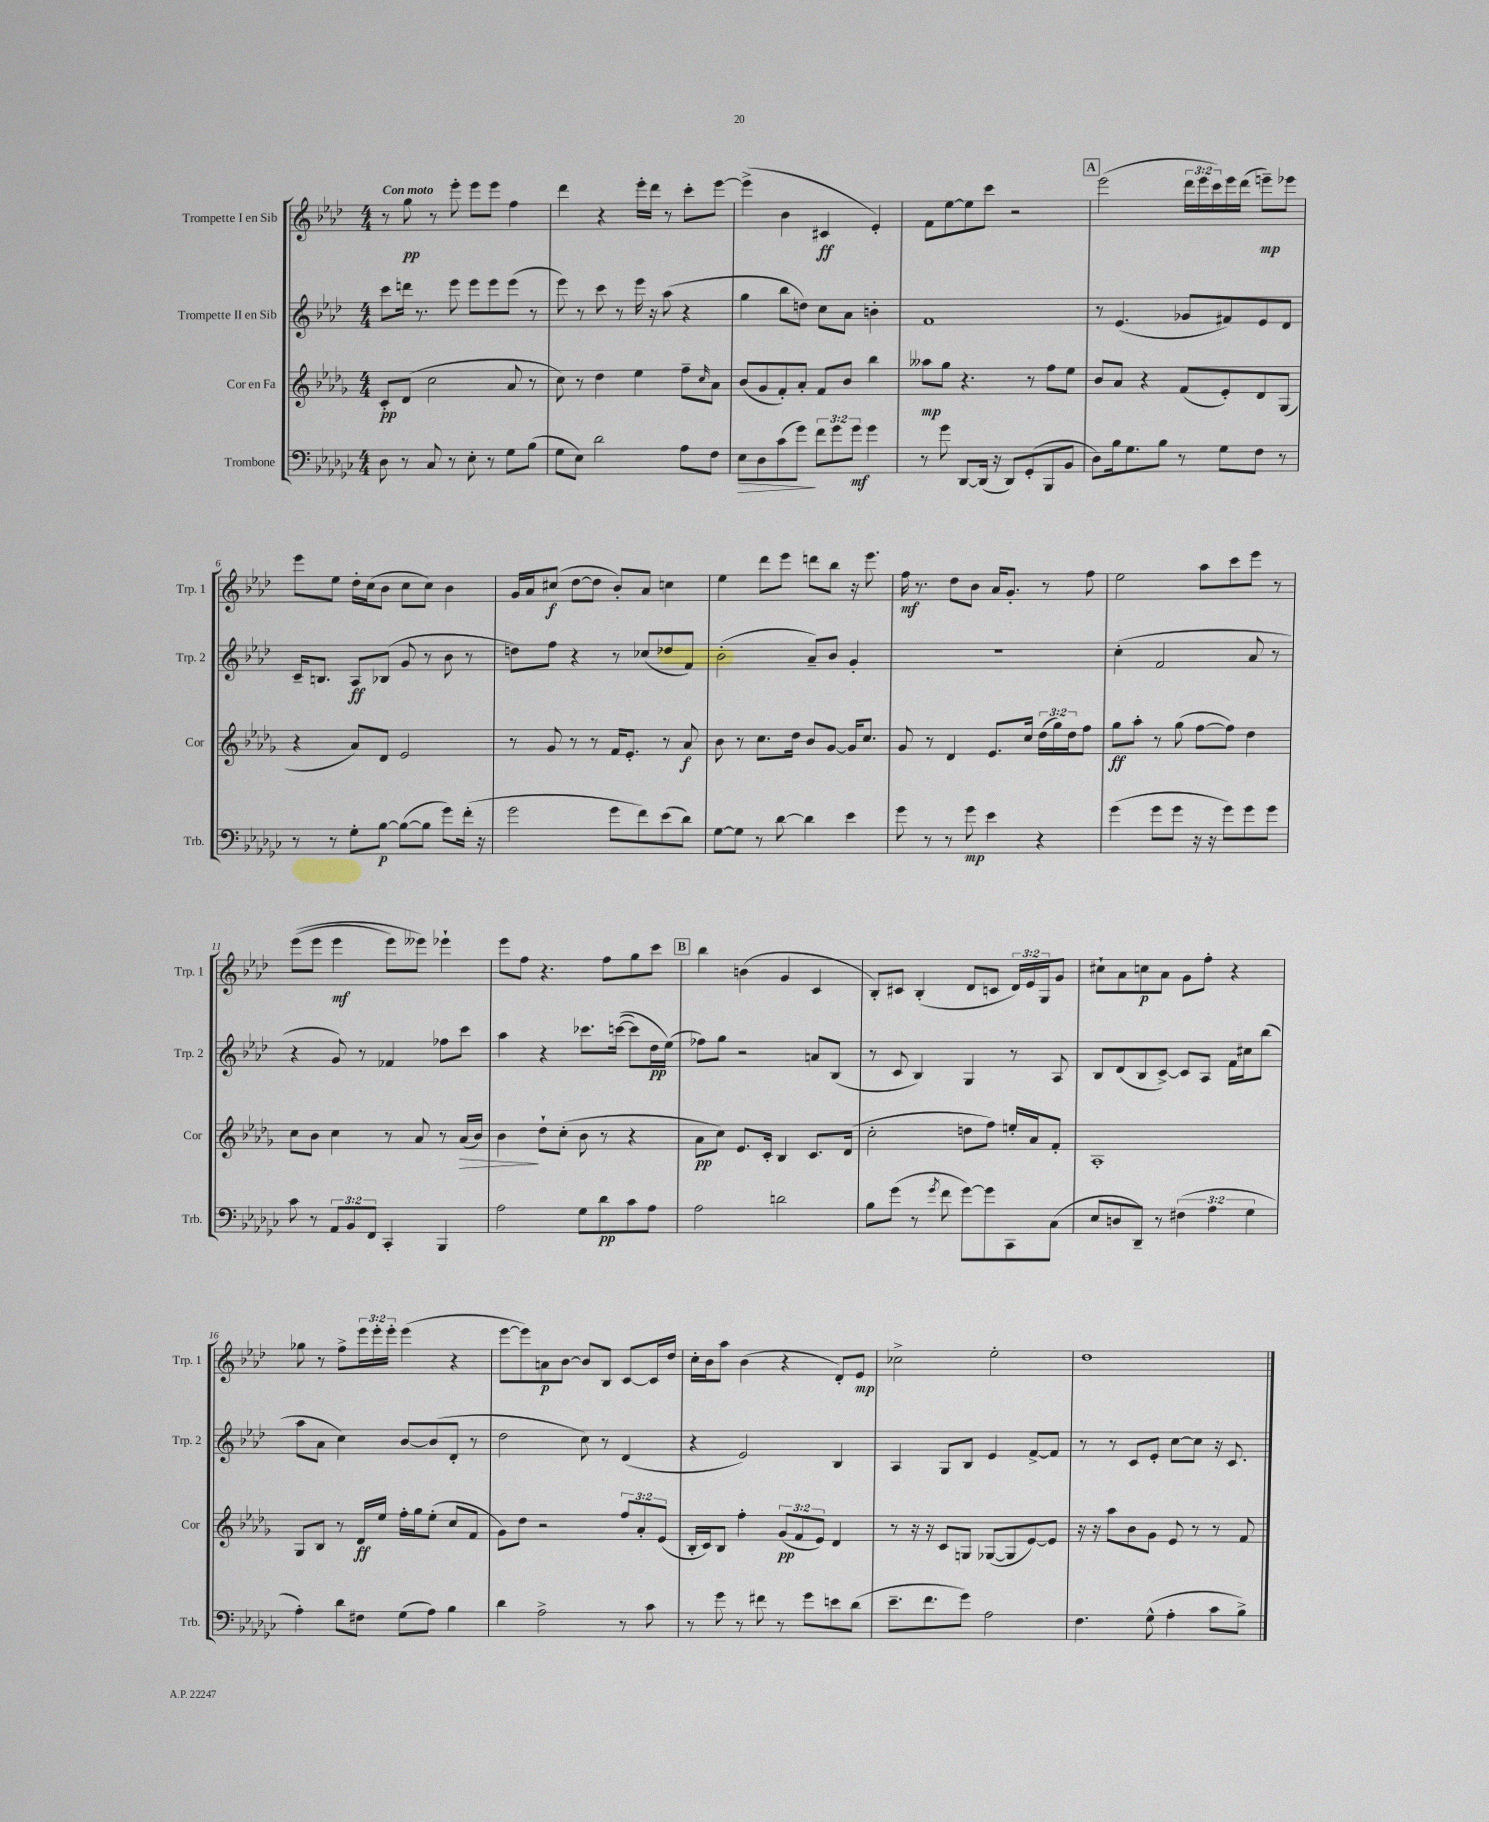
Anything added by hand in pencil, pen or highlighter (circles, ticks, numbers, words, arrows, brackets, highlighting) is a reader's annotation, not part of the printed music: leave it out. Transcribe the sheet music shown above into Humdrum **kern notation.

**kern	**kern	**kern	**kern
*staff4	*staff3	*staff2	*staff1
*clefF4	*clefG2	*clefG2	*clefG2
*k[b-e-a-d-g-c-]	*k[b-e-a-d-g-]	*k[b-e-a-d-]	*k[b-e-a-d-]
*M4/4	*M4/4	*M4/4	*M4/4
8D-	8c'	8ccc	8r
8r	(8d-	16ddd	8gg
.	.	8.r	.
8C-	2cc	.	8r
8r	.	8eee-	8eee-'
8E-'	.	8eee-	8eee-
8r	.	8eee-	8eee-
8G-	8a-	(8eee-	4ff
(8B-	8r	8r	.
=	=	=	=
8G-	8cc)	8eee-)	4ddd-
8E-)	8r	8r	.
2d-	4dd-	8ccc	4r
.	.	8r	.
.	4ee-	16eee-	16eee-'
.	.	16r	16ddd-
.	.	(8aa-	8r
8A-	8ff~	4r	8ccc'
.	16qqcc	.	.
8F	8a-	.	[8eee-
=	=	=	=
8E-	(8b-	4gg	(4eee-^]
8D-	8g-	.	.
(8c-	8f')	8bb-	4b-
8g-)	8a-'	8dd)	.
12f	8f	8cc	4c#
12g-	.	.	.
.	8b-	8a-	.
12g-	.	.	.
4g-	4bb-	4b'	4e-')
=	=	=	=
8r	8aa--	1f	8f
8g-	8gg-	.	[8ee-
[8DD-	4.r	.	8ee-]
(16DD-]	.	.	8ccc
16r	.	.	.
8DD-)	.	.	2r
(8GG-'	8r	.	.
8BBB-	8ff	.	.
8BB-	8ee-	.	.
=	=	=	=
8D-)	8b-	8r	(2eee-
16B-	8a-	(4.e-	.
8.G-	.	.	.
.	4r	.	.
8B-	.	.	.
8r	(8f	8g-	24ddd-
.	.	.	24eee-
.	.	.	24ccc)
8G-	8e-')	8f#)	16eee-
.	.	.	(16ddd-
8F	8d-	8e-	8eee~)
8r	(8G-	8d-	8eee-
=	=	=	=
8r	4r	16c~	8eee-
.	.	8.B	.
8r	.	.	8ee-
8G-'	8a-)	8A-	16dd-'
.	.	.	(16cc
[8B-	8d-	(8B-	8b-
(8B-_	2e-	8g	8cc
8B-]	.	8r	8cc)
8g-)	.	8b-	4b-
(16f'	.	8r	.
16r	.	.	.
=	=	=	=
2g-	8r	8dd)	16g
.	.	.	16a-
.	8g-	8ff	(8cc#
.	8r	4r	[8dd-
.	8r	.	8dd-]
8g-	16f	8r	8b-')
.	8.e-'	.	.
8f)	.	(8cc-	8a-
(8e-	8r	8dd-	4cc
8d-)	8a-	8f)	.
=	=	=	=
[8G-	8b-	(2b-'	4ee-
8G-]	8r	.	.
8r	8.cc	.	8ddd-
[8d-	.	.	8eee-
.	16dd-	.	.
4d-]	8b-	8a-~)	8ddd
.	[8g-	8b-	8bb-
4e-	16g-]	4g'	16r
.	8.cc	.	8.eee-
=	=	=	=
8g-	8g-	1r	16ff
.	.	.	8.r
8r	8r	.	.
8r	4d-	.	8dd-
8g-	.	.	8b-
4e-	8.e-	.	16a-
.	.	.	8.g'
.	16cc	.	.
4r	(24dd-	.	8r
.	24gg-)	.	.
.	24dd-	.	.
.	8ff	.	8ff
=	=	=	=
(4g-	8gg-	(4cc'	2ee-
.	8aa-'	.	.
8g-	8r	2f	.
8g-	(8gg-	.	.
16r	[8ff	.	8aa-
16r	.	.	.
8g-)	8ff])	.	8ccc
8g-	4dd-	8a-	8eee-
8g-	.	8r	8r
=	=	=	=
8c-	8cc	4r	&((8eee-
8r	8b-	.	8eee-
12AA-	4cc	8g)	4eee-
12BB-	.	.	.
.	.	8r	.
12FF	.	.	.
4CC-'	8r	4f-	8eee-)
.	8a-	.	8eee--&)
4BBB-	8r	8ff-	4eee-`
.	(16a-	8ccc	.
.	16b-)	.	.
=	=	=	=
2A-	4b-	4aa-	8eee-
.	.	.	8ff
.	8dd-`	4r	4.r
.	(8cc'	.	.
8G-	8b-	8.ccc-	.
8d-	8r	.	8ff
.	.	&(([16ccc	.
8c-	4r	8ccc])	8gg
8A-	.	16dd-	8ccc
.	.	(16ee-&)	.
=	=	=	=
2A-	8a-	8ff-)	4bb-
.	8cc)	8gg	.
.	8.e-	2r	(4b
.	16c'	.	.
2d	4B-	.	4g
.	8.c	8a	4c
.	.	(8B-	.
.	(16d-	.	.
=	=	=	=
8B-	2cc'	8r	8B-')
(8g-	.	8c	8c#
8r	.	4B-)	(4B-'
8qg-	.	.	.
8f	.	.	.
[8g-)	8dd	4G	8d-
8g-]	8ff)	.	8c
8CC-	16ee'	8r	24d-)
.	.	.	24e-
.	16a-	.	.
.	.	.	24G
(8C-	8f'	8A-	8g
=	=	=	=
8E-	1A-'	8B-	8cc#`
8D	.	(8d-	8a-
8DD-~)	.	8B-	8cc
8r	.	[8c^)	8a-
(6F#	.	8c]	8g
.	.	8A-	8ff'
6A-	.	.	.
.	.	16f	4r
.	.	16cc#	.
6G-	.	.	.
.	.	(8bb-	.
=	=	=	=
4A-')	8G-	8aa-	8gg-
.	8B-	8a-	8r
8d-	8r	4cc)	8ff^
8F#	16d-	.	24eee-
.	.	.	24eee-'
.	16ee-	.	.
.	.	.	24eee-'
(8G-	16ff'	[8b-	(4eee-
.	16gg-	.	.
8A-)	(8ee-'	(8b-]	.
4B-	8cc	8d-'	4r
.	8f	8r	.
=	=	=	=
4d-	8g-)	2dd-	[8eee-
.	8dd-	.	8eee-])
2A-^	2r	.	8a
.	.	.	[8b-
.	.	8cc)	8b-]
.	.	8r	8B-
8r	12ff	(4d-	[8c
.	12a-'	.	.
8c-	.	.	16c]
.	(12e-	.	.
.	.	.	16dd-
=	=	=	=
8r	16B-'	4r	16cc'
.	16c)	.	16b-
8g-	8B-	.	8aa-
8r	4ff'	2e-)	(4b-
8f#	.	.	.
8r	(12g-	.	4r
.	12f	.	.
8g-	.	.	.
.	12e-)	.	.
8e	4d-	4B-	8d-')
(8d-	.	.	8e-
=	=	=	=
8.e-~	8r	4A-	2cc-^
.	16r	.	.
8.f	16r	.	.
.	8c	8G	.
8g-)	8G	8B-	.
2A-	([8G-	4e-	2ee-'
.	8G-]	.	.
.	[8e-)	[8f^	.
.	8e-]	8f]	.
=	=	=	=
4.F	16r	8r	1dd-
.	16r	.	.
.	8aa-	8r	.
.	8b-	8c	.
(8G-^^	8g-	8e-'	.
4A-'	8e-	[8cc	.
.	8r	8cc]	.
8c-	8r	16r	.
.	.	8.c	.
8B-^)	8f	.	.
==	==	==	==
*-	*-	*-	*-
